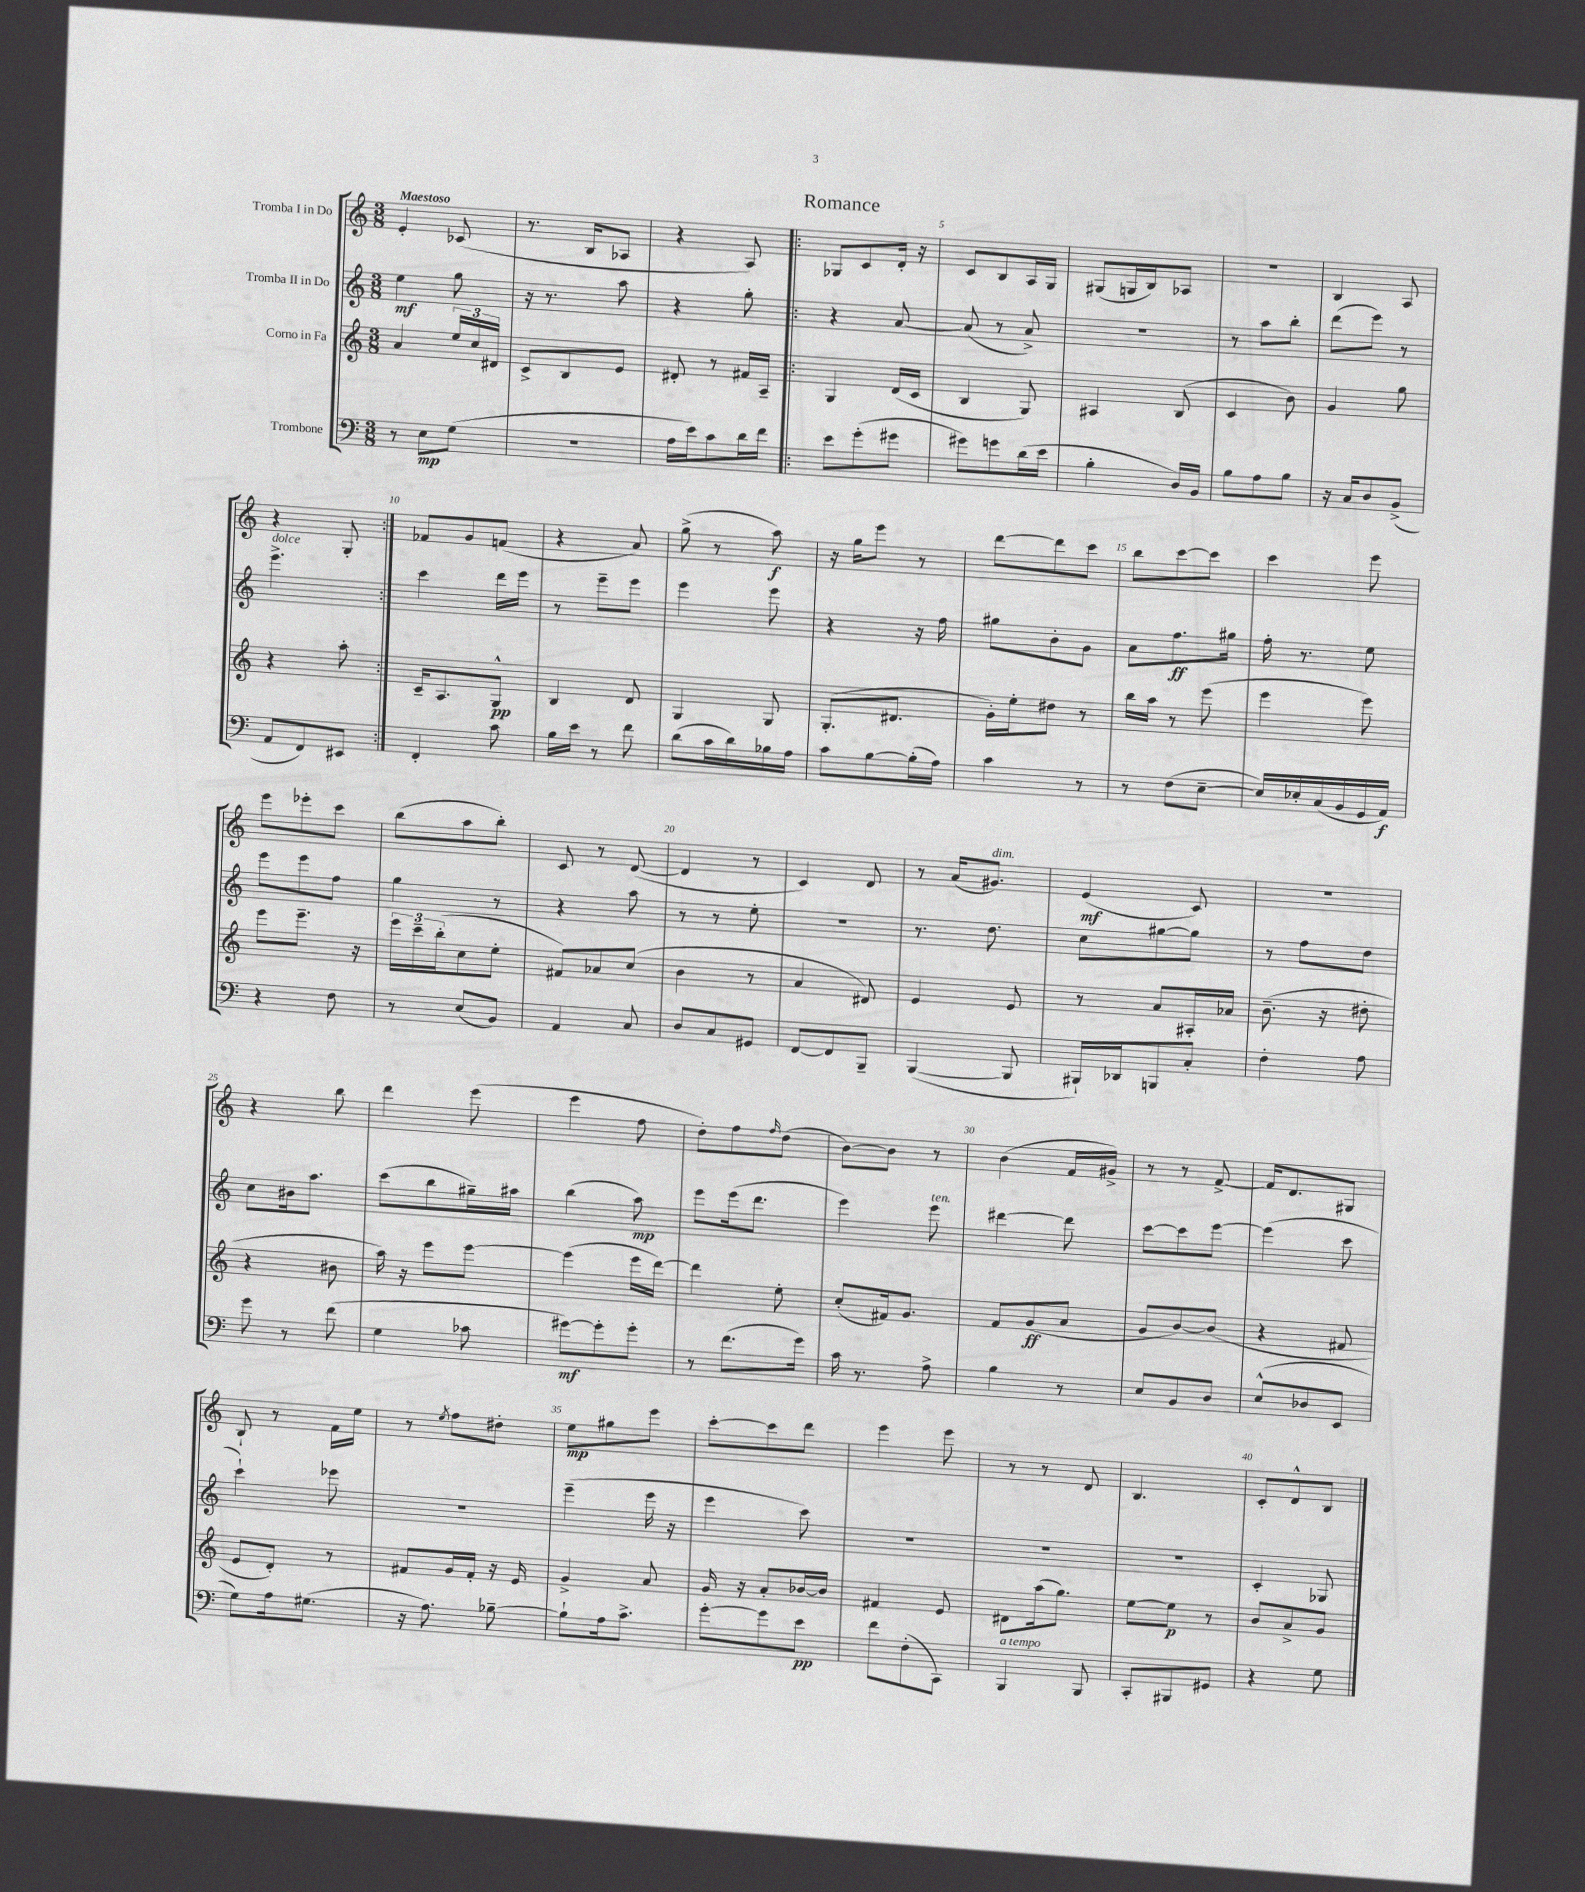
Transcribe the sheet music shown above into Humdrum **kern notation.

**kern	**kern	**kern	**kern
*staff4	*staff3	*staff2	*staff1
*clefF4	*clefG2	*clefG2	*clefG2
*k[]	*k[]	*k[]	*k[]
*M3/8	*M3/8	*M3/8	*M3/8
8r	4a	4ee	4e'
8E	.	.	.
(8G	24ee	8gg	(8c-
.	24cc	.	.
.	24d#	.	.
=	=	=	=
4.r	8c^	16r	8.r
.	.	8.r	.
.	8B	.	.
.	.	.	16B
.	8e	8aa	8A-
=	=	=	=
16A	8d#'	4r	4r
16e)	.	.	.
8c	8r	.	.
16d	16f#	8gg'	8A)
16f	16A~	.	.
=!|:	=!|:	=!|:	=!|:
8e	4G	4r	8G-
(8g'	.	.	8c
8g#	(16d	[8a	16d'
.	16c	.	16r
=	=	=	=
8g#)	4B	(8a]	8c
8g	.	8r	8B
(16d	8G)	8a^)	16A
16e	.	.	16G
=	=	=	=
4B'	4A#	4.r	(8G#
.	.	.	16G
.	.	.	16B)
16D)	(8B	.	8A-
16BB	.	.	.
=	=	=	=
8B	4c	8r	4.r
8A	.	8aa	.
8B	8b)	8bb'	.
=	=	=	=
16r	4g	(8ddd	4B
16C	.	.	.
8D	.	8eee)	.
(8BB^	8gg	8r	8A
=	=	=	=
8AA	4r	4.eee^	4r
8FF)	.	.	.
8EE#	8aa'	.	8G'
=:|!	=:|!	=:|!	=:|!
4FF'	16c~	4ccc	8f-
.	8.A	.	.
.	.	.	8g
8c	8G^^	16ddd	(8f
.	.	16eee	.
=	=	=	=
16B	4B	8r	4r
16e	.	.	.
8r	.	8eee~	.
8f	8d	8eee	8a)
=	=	=	=
(8d	4G	4eee	(8gg^
16c	.	.	8r
16d)	.	.	.
16B-	8G	8eee	8aa)
16A	.	.	.
=	=	=	=
8c	(8.G'	4r	16r
.	.	.	16gg
[8B	.	.	8eee
.	8.d#	.	.
(16B']	.	16r	8r
16A)	.	16ff	.
=	=	=	=
4c	16g')	8gg#	[8ddd
.	16ee'	.	.
.	8dd#	8b'	8ddd]
8r	8r	8g	8ccc
=	=	=	=
8r	16bb	8a	8bb
.	16aa	.	.
(8F	8r	8.ff	[8ccc
[8E~	(8eee	.	8ccc]
.	.	16gg#	.
=	=	=	=
16E])	4eee	16ff'	4ccc
16E-'	.	8.r	.
(16C	.	.	.
16BB	.	.	.
16GG	8eee)	8ee	8eee
16AA)	.	.	.
=	=	=	=
4r	8eee	8eee	8eee
.	8.eee~	8eee	8eee-'
8F	.	8ff	8ccc
.	16r	.	.
=	=	=	=
8r	24eee	4gg	(8bb
.	24ccc~	.	.
.	(24bb'	.	.
(8E	8cc	.	8aa
8BB)	8ee'	8r	8bb')
=	=	=	=
4AA	8f#)	4r	8c
.	8a-	.	8r
8C	(8cc	8aa	([8d
=	=	=	=
8D	4b	8r	4d]
8C	.	8r	.
8GG#	8r	8ee'	8r
=	=	=	=
[8FF	4a	4.r	4c)
8FF]	.	.	.
8BBB~	8d#)	.	8d
=	=	=	=
([4BBB	4e	8.r	8r
.	.	.	(16a
.	.	8.dd	8.g#)
8BBB]	8e	.	.
=	=	=	=
16BBB#`)	8r	8cc	(4e
16DD-	.	.	.
8BBB	8a	[8gg#	.
8C'	16A#'	8gg#]	8c)
.	16a-	.	.
=	=	=	=
4F'	(8.b~	8r	4.r
.	.	8ff	.
.	16r	.	.
8A	8dd#'	8dd	.
=	=	=	=
8g	4r	8cc	4r
8r	.	16b#	.
.	.	8.aa	.
(8f	8b#	.	8bb
=	=	=	=
4G	16aa)	(8ccc	4ddd
.	16r	.	.
.	8eee	8bb	.
8c-	[8eee	16gg#~)	(8eee
.	.	16aa#	.
=	=	=	=
[8g#)	(4eee]	(4bb	4eee
8g#']	.	.	.
8g#'	16eee	8aa)	8ff
.	[16ddd)	.	.
=	=	=	=
8r	4ddd]	8eee	8dd')
(8.f	.	(16eee	8ff
.	.	8.ddd	.
.	.	.	16qqff
.	8ee'	.	(8dd
16g)	.	.	.
=	=	=	=
16c	(8cc'	4eee)	[8b)
8.r	.	.	.
.	16f#)	.	8b]
.	8.g	.	.
8A^	.	8eee	8r
=	=	=	=
4B	8f	[4ddd#	(4b
.	(8g	.	.
8r	8a	8ddd#]	16f
.	.	.	16g#^)
=	=	=	=
8E	8g	[8ccc	8r
8BB	[8b)	8ccc]	8r
8D	(8b]	[8eee	[8f^
=	=	=	=
(8E^^	4r	(4eee]	16f]
.	.	.	8.d
8D-	.	.	.
8EE	8f#	8ccc	8G#
=	=	=	=
8G)	8e	4ccc`)	8B`
16A	8d')	.	8r
(8.G#	.	.	.
.	8r	8eee-	16f
.	.	.	16ee
=	=	=	=
16r	8f#	4.r	8r
8.A)	.	.	.
.	.	.	8qee
.	16g	.	8ff
.	16f#'	.	.
[8B-~	16r	.	8dd#'
.	16e	.	.
=	=	=	=
8B-`]	4g^	(4eee~	8ee
16A	.	.	8gg#
8.c^	.	.	.
.	8a	16eee	8eee
.	.	16r	.
=	=	=	=
[8g'	16g	4eee	[8ccc'
.	16r	.	.
8g]	8a'	.	8ccc]
8e	[16b-	8ccc)	8ddd
.	16b-]	.	.
=	=	=	=
8f	4f#	4.r	4eee
(8F'	.	.	.
8CC)	8e	.	8eee
=	=	=	=
4BBB	8d#	4.r	8r
.	(16aa	.	8r
.	8.gg)	.	.
8BBB	.	.	8d
=	=	=	=
8CC'	[8ee	4.r	4.B
8BBB#	8ee]	.	.
8GG#	8r	.	.
=	=	=	=
4r	8b	4c'	8c'
.	8a^	.	8d^^
8G	8g	8G-	8B
==	==	==	==
*-	*-	*-	*-
